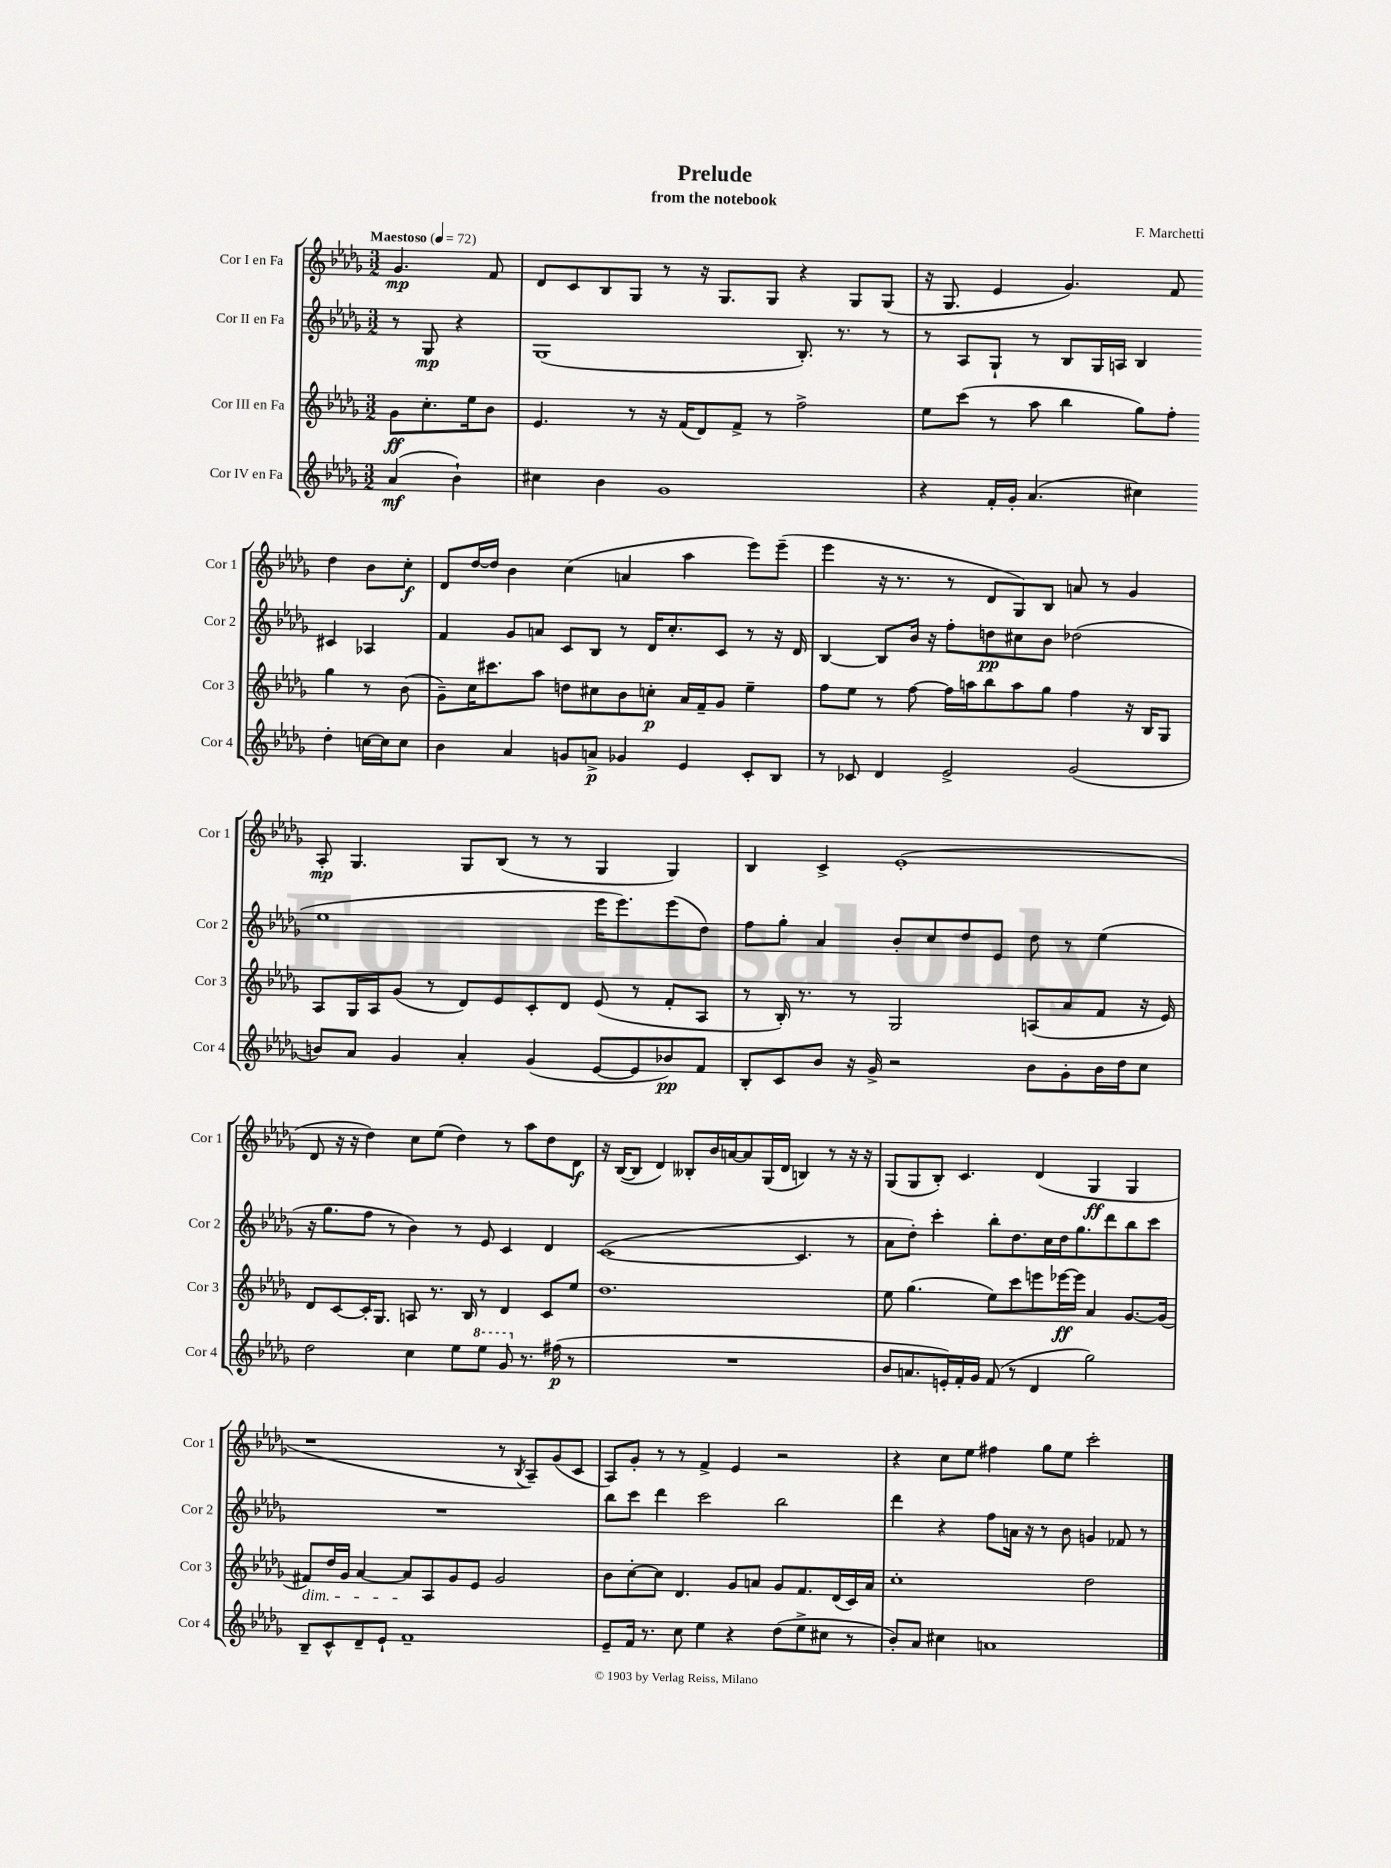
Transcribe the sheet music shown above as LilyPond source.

\header { title = "Prelude" composer = "F. Marchetti" subtitle = "from the notebook" }
<<
\new StaffGroup <<
\new Staff = "s0" \with { instrumentName = "Cor I en Fa" shortInstrumentName = "Cor 1" } {
    \clef treble \key des \major \numericTimeSignature \time 3/2 \partial 2 \tempo "Maestoso" 4 = 72
    ges'4.\mp f'8 |
    des'8 c'8 bes8 ges8 r8 r16 ges8. ges8 r4 ges8 ges8( |
    r16 ges8. ees'4 ges'4.) f'8 des''4 bes'8 c''8-.\f |
    des'8 des''16~ des''16 bes'4 c''4( a'4 aes''4 ees'''8) ees'''8--( |
    ees'''4 r16 r8. r8 des'8 ges8) bes8 a'8 r8 ges'4 |
    aes8-.\mp ges4. ges8 bes8( r8 r8 ges4 ges4) |
    bes4 c'4-> ees'1-.( |
    des'8 r16 r16 des''4) c''8 ees''8( des''4) r8 aes''8 des''8 des'8\f |
    r16 bes16~( bes8 des'4) beses8-. bes'16 a'16~ a'8 ges16( des'16 b4) r8 r16 r16 |
    ges8( ges8 bes8-.) c'4. des'4( ges4\ff ges4 |
    r1 r8 \acciaccatura { bes8 } aes8--) ges'8( c'8 |
    aes8) ges'8-. r8 r8 f'4-> ees'4 r2 |
    r4 c''8 ees''8 fis''4 ges''8 ees''8 c'''2-. \bar "|." |
}
\new Staff = "s1" \with { instrumentName = "Cor II en Fa" shortInstrumentName = "Cor 2" } {
    \clef treble \key des \major \numericTimeSignature \time 3/2 \partial 2
    r8 ges8\mp r4 |
    ges1( bes8.-.) r8. r8 |
    r8 aes8 ges8-! r8 bes8 ges16 a16 bes4 cis'4 aes4 |
    f'4 ges'8 a'8 c'8 bes8 r8 des'16 c''8.-. c'8 r8 r16 des'16 |
    bes4~ bes8 bes'16 r16 f''8-. d''8\pp cis''8 bes'8 des''2( |
    ees''1 ees'''16 ees'''8.) ees'''8( des''8) |
    f''8 ges''8-. aes'4 bes'8-. c''8 des''8 ees'8 des''8 r8 ees''4( |
    r16 ges''8. f''8 r8 bes'4) r8 ees'8 c'4 des'4 |
    c'1~( c'4. r8 |
    aes'8 des''8-.) c'''4-. bes''8-. des''8. c''16 des''16 ges''8. des'''8 bes''8 c'''8 |
    R1. |
    bes''8 c'''8 des'''4 c'''2 bes''2 |
    des'''4 r4 f''8 a'16 r16 r8 bes'8 g'4 fes'8 r8 \bar "|." |
}
\new Staff = "s2" \with { instrumentName = "Cor III en Fa" shortInstrumentName = "Cor 3" } {
    \clef treble \key des \major \numericTimeSignature \time 3/2 \partial 2
    ges'8\ff c''8.-. ees''16 bes'8 |
    ees'4. r8 r16 f'16( des'8) f'8-> r8 f''2-> |
    ees''8 c'''8( r8 aes''8 bes''4 ges''8) f''8-. ges''4 r8 bes'8( |
    ges'8--) c''16 cis'''8. aes''8 d''8 cis''8 bes'8 c''8-.\p aes'16 f'16-- ges'8 ees''4-- |
    f''8 ees''8 r8 f''8~ f''16 a''16 bes''8 a''8 ges''8 f''4 r16 bes16 ges8 |
    aes8 ges16 aes16 ges'8( r8 des'8) ees'8 c'8-. des'8 ees'8( r8 f'8-. aes8 |
    r8 bes16-.) r8. r8 ges2 a8( aes'8 f'8 r16 ees'16) |
    des'8 c'8~ c'16-. ges8. a8 r8. bes16 r8 des'4 c'8 ees''8 |
    des''1. |
    ees''8 ges''4.( ees''8) c'''8 e'''8 ees'''16~\ff ees'''16 aes'4 ges'8.~ ges'16( |
    fis'8\dim) des''16 ges'16 aes'4~ aes'8\! aes8 ges'8 ees'8 ges'2 |
    bes'8 c''8~-. c''8 des'4. ges'8 a'8 ges'8 f'8. des'16( c'16) a'16 |
    c''1-. des''2 \bar "|." |
}
\new Staff = "s3" \with { instrumentName = "Cor IV en Fa" shortInstrumentName = "Cor 4" } {
    \clef treble \key des \major \numericTimeSignature \time 3/2 \partial 2
    aes'4\mf( bes'4-!) |
    cis''4 bes'4 ges'1 |
    r4 f'16-. ges'16-. aes'4.( cis''4) des''4-. c''16~ c''16 c''8 |
    bes'4 aes'4 g'8 a'8->\p ges'4 ees'4 c'8-. bes8 |
    r8 ces'8 des'4 ees'2-> ges'2( |
    b'8) aes'8 ges'4 aes'4-. ges'4( ees'8~ ees'8 bes'8\pp) f'8 |
    bes8-. c'8 bes'8 r16 ges'16-> r2 bes'8 ges'8-. bes'16 des''16 c''8 |
    des''2 c''4 ees''8 \ottava #1 ees'''8 ges''8 \ottava #0 r8. fis''16\p( r8 |
    R1. |
    bes'8 a'8. e'16-.) f'16-. ges'16 f'8( r8 des'4 ges''2) |
    bes8-- c'8-^ des'8-- ees'8-! f'1-- |
    ees'8-- f'16 r8. c''8 ees''4 r4 des''8( ees''8-> cis''8 r8 |
    bes'8-.) aes'8 cis''4 a'1 \bar "|." |
}
>>
>>
\layout { \context { \Score \remove "Bar_number_engraver" } }
